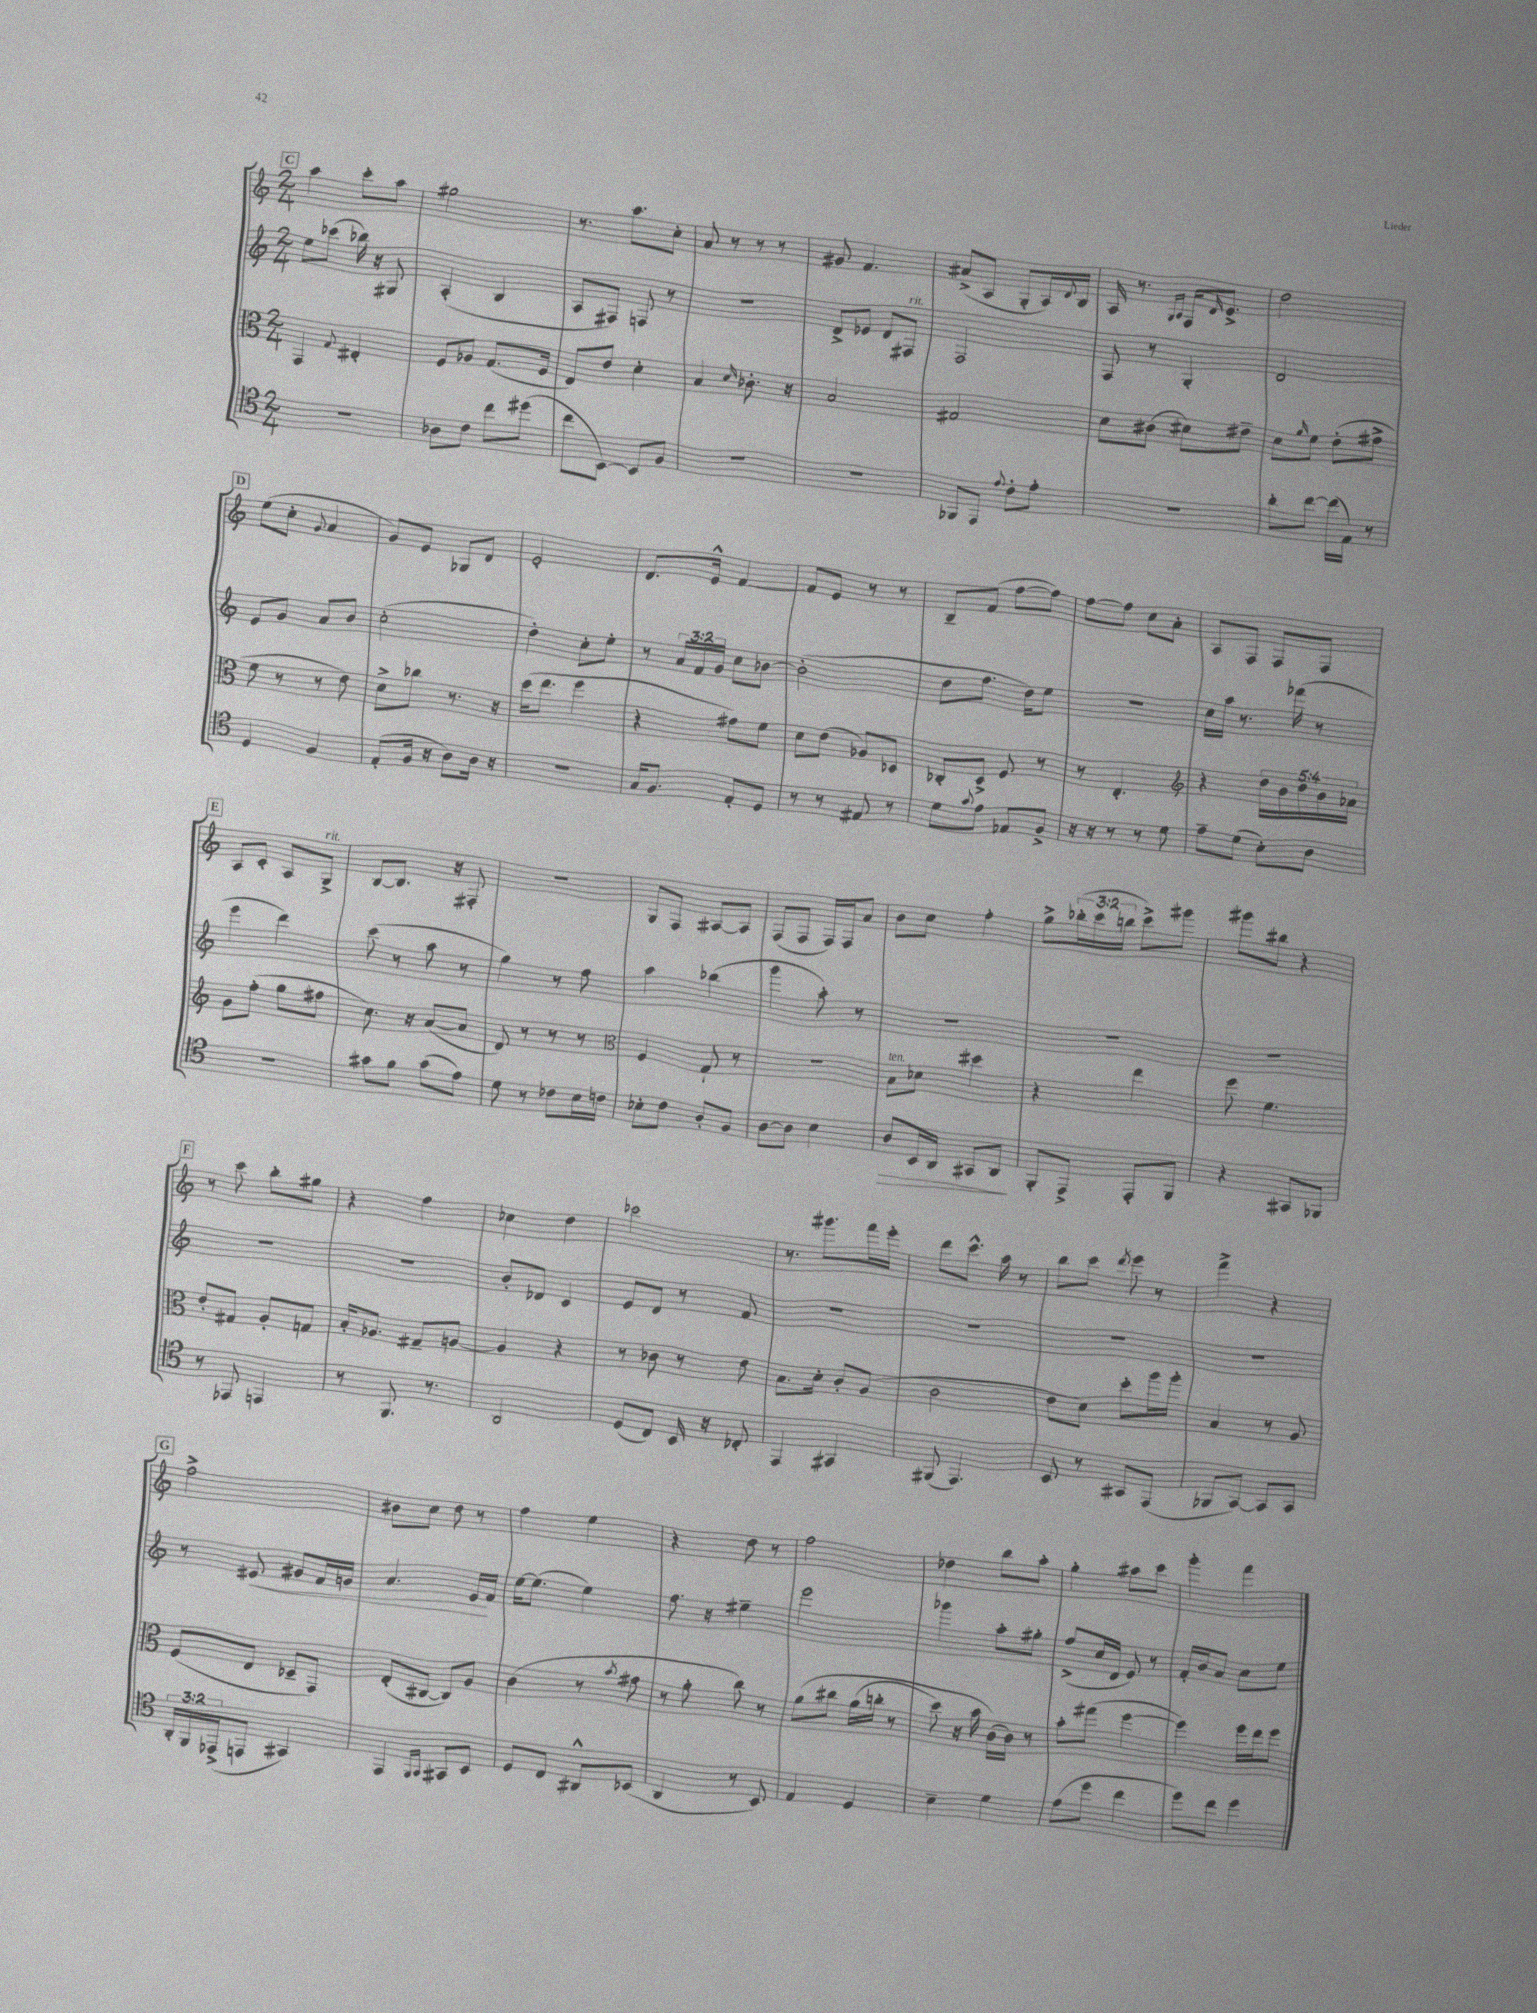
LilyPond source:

<<
\new StaffGroup <<
\new Staff = "s0" {
    \clef treble \key c \major \numericTimeSignature \time 2/4 \override Staff.TupletNumber.text = #tuplet-number::calc-fraction-text
    \mark \markup { \box "C" } a''4 c'''8-. a''8 |
    gis''2 |
    r8. a''8. c''8-. |
    a'8 r8 r8 r8 |
    gis'8 f'4. |
    ais'8->( a8 g8-. a16) \appoggiatura { d'8 } b16 |
    a16 r8. \grace { g16 a16 } f16 \grace { d'16 } e'8.-> |
    d''2 |
    \mark \markup { \box "D" } e''8( c''8-. \appoggiatura { g'8 } a'4 |
    g'8) e'8 ges8 d'8 |
    e'2-. |
    d'8. e'16-^ f'4~ |
    f'8 e'8 r8 r8 |
    b8-- f'8( f''8~ f''8) |
    f''8~ f''8 c''8 a'8-. |
    a8 f8 f8 f8 |
    \mark \markup { \box "E" } a8 c'8-. a8 g8->^\markup { \italic "rit." } |
    b8~ b8. r16 fis8-. |
    R2 |
    g8 f8 ais8~ ais8 |
    f8( f8 f16) f16 a'8 |
    b'8 c''8 f''4-. |
    g''8-> \tuplet 3/2 { bes''16-.( c'''16 b''16 } c'''8->) gis'''8 |
    gis'''8 bis''8 r4 |
    \mark \markup { \box "F" } r8 c'''8 b''8-. gis''8 |
    r4 f''4 |
    ces''4 d''4 |
    ces'''2 |
    r8. gis'''8. f'''16 e'''16-. |
    d'''8 c'''8.-^ a''16 r8 |
    b''8 c'''8 \acciaccatura { d'''8 } e'''8 r8 |
    f'''4-> r4 |
    \mark \markup { \box "G" } f''2-> |
    bis'8 c''8 d''8 r8 |
    f''4 e''4 |
    r4 d''8 r8 |
    f''2 |
    des''4 b''8 a''8-. |
    g''4-. ais''8 c'''8 |
    g'''4-. f'''4 \bar "|." |
}
\new Staff = "s1" {
    \clef treble \key c \major \numericTimeSignature \time 2/4 \override Staff.TupletNumber.text = #tuplet-number::calc-fraction-text
    \mark \markup { \box "C" } e''8 ces'''8( bes''16) r16 gis8 |
    a4-.( b4 |
    a8 fis8) f8 r8 |
    R2 |
    d'8-> ees'8 d'8 fis8^\markup { \italic "rit." } |
    f2 |
    f8 r8 g4-. |
    d'2 |
    \mark \markup { \box "D" } e'8 g'8 a'8 b'8 |
    c''2-.( |
    d''4-.) c''8-. e''8-. |
    r8 \tuplet 3/2 { a'16 f'16 g'16 } c''8 bes'8~ |
    bes'2-.( |
    d''8 f''8. d''16) e''8 |
    r2 |
    c''16 a''16 r8. fes'''16( r8 |
    \mark \markup { \box "E" } e'''4 d'''4) |
    c'''8( r8 a''8 r8 |
    g''4) r8 f''8 |
    a''4 bes''4( |
    g'''4 a''8-.) r8 |
    R2 |
    R2 |
    R2 |
    \mark \markup { \box "F" } R2 |
    r2 |
    b'8-. des'8 c'4 |
    e'8 d'8 r8 f'8 |
    R2 |
    R2 |
    R2 |
    R2 |
    \mark \markup { \box "G" } r8 eis'8\< gis'8 f'16 g'16 |
    a'4. e'16\! f'16 |
    e''16~ e''8.( e''4) |
    f''8. r16 eis''4-- |
    e'''2 |
    ges'''4 a''8-. gis''8-. |
    f''8->( c''16 d'16 e'8) r8 |
    f'16-. b'16 a'8 c''8 e''8 \bar "|." |
}
\new Staff = "s2" {
    \clef alto \key c \major \numericTimeSignature \time 2/4 \override Staff.TupletNumber.text = #tuplet-number::calc-fraction-text
    \mark \markup { \box "C" } g,4 \appoggiatura { g8 } eis4-. |
    f8 aes8 g8.( f16 |
    e8) e'8 d'4-. |
    b4 \grace { d'16 } ces'8.-. r16 |
    b2 |
    gis2 |
    d'8 cis'8( dis'8) eis'8-- |
    d'8 \grace { a'16 } f'8 e'8-.( gis'8-> |
    \mark \markup { \box "D" } f'8 r8 r8 e'8) |
    d'8-> ces''8 r8. r16 |
    d''16( e''8. f''4 |
    r4 gis'8) f'8 |
    d'8 e'8( aes8) des8 |
    ces8-. d8-> f8 r8 |
    r8 e4.-. |
    \clef treble r4 \tuplet 5/4 { d''16 b'16 d''16 b'16 aes'16 } |
    \mark \markup { \box "E" } g'8 f''8-.( g''8 fis''8 |
    c''8.) r16 a'8~( a'8 |
    d'8) r8 r8 r8 |
    \clef alto f4 g8-! r8 |
    r2 |
    b8^\markup { \italic "ten." } des'8 dis''4 |
    r4 e''4 |
    f''8 f'4. |
    \mark \markup { \box "F" } e'8-. gis8 a8-. g8 |
    b16-. aes8. gis8-- a8~ |
    a4 r4 |
    r8 ces'8 r8 e'8 |
    b8. d'16-. c'8-. a8( |
    c'2 |
    e'8 d'8) d''8-. a''16 a''16-. |
    b4 r8 a8 |
    \mark \markup { \box "G" } f8( e8 des8-- g,8) |
    e8-.( cis8~ cis8) a8 |
    c'4( r8 \acciaccatura { b'8 } gis'8 |
    r8 a'8-. c''8) r8 |
    a'8\( cis''8 a'16( c''16-. r8 |
    d''8) r16 b'16 c'16(\) c'16) r8 |
    b'8-. gis''8( f''4~ |
    f''4) f''16 e''16 f''8 \bar "|." |
}
\new Staff = "s3" {
    \clef tenor \key c \major \numericTimeSignature \time 2/4 \override Staff.TupletNumber.text = #tuplet-number::calc-fraction-text
    \mark \markup { \box "C" } R2 |
    aes8 c'8 c''8 dis''8( |
    c''8 b,8~) b,8 f8 |
    R2 |
    R2 |
    fes,8 e,8 \appoggiatura { e'8 } c'8-. e'8-. |
    r2 |
    a'8-. c''8~ c''16( e16) r8 |
    \mark \markup { \box "D" } d4 f4 |
    e8-.( f16 r16 a8) a16 r16 |
    r2 |
    g16 f8. e8-. d8 |
    r8 r8 eis8 r8 |
    d'8 \appoggiatura { g'8 } e'8 ees8 f8-> |
    r16 r16 r8 r8 d'8 |
    e'8-- d'8( b8-.) a8 |
    \mark \markup { \box "E" } r2 |
    gis'8 f'8 gis'8( e'8) |
    d'8 r8 ces'8 b16 c'16 |
    bes8-. c'8 a8-. f8 |
    a8~ a8 b4 |
    a8\> b,16 a,16 gis,8 a,8\! |
    f,8-. e,8-> e,8-. f,8 |
    r4 gis,8 fes,8 |
    \mark \markup { \box "F" } r8 ees,8 e,4 |
    r8 f,8. r8. |
    a,2 |
    d8( c8) b,16 r16 ces8-. |
    e,4 gis,4 |
    fis,8( e,4.) |
    b,8 r8 gis,8 e,8( |
    fes,8 g,8~) g,8 g,8 |
    \mark \markup { \box "G" } \tuplet 3/2 { a,16-. f,16 ees,16->( } e,8 gis,4) |
    e,4 \grace { f,16 g,16 } gis,8 b,8 |
    d8 c8 ais,8-^ bes,8( |
    a,4 r8 b,8) |
    e4 d4 |
    b4-- d'4 |
    e'8( d''8 c''4 |
    d''8) c''8 d''4 \bar "|." |
}
>>
>>
